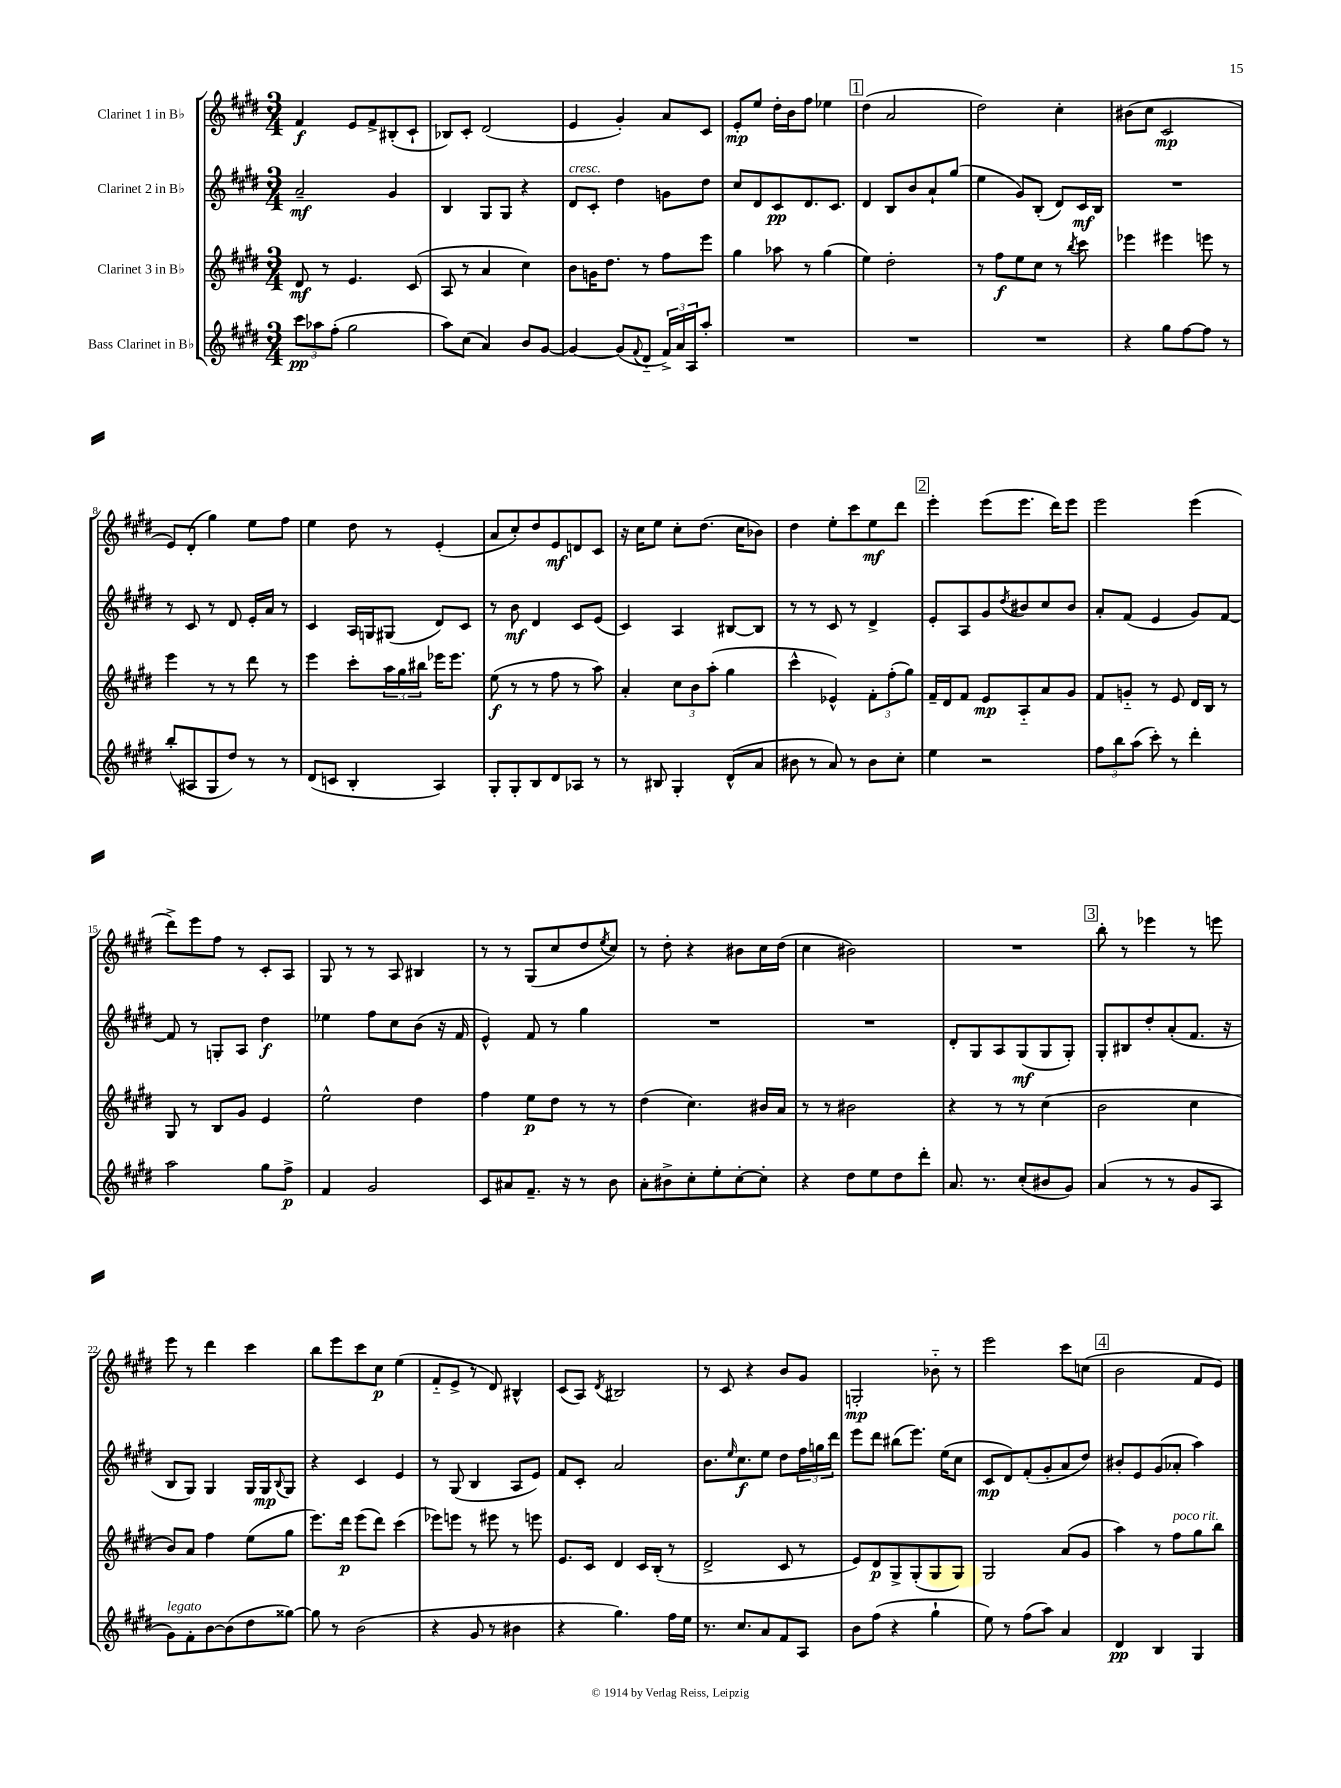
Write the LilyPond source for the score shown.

<<
\new StaffGroup <<
\new Staff = "s0" \with { instrumentName = "Clarinet 1 in Bb" } {
    \clef treble \key e \major \numericTimeSignature \time 3/4
    fis'4\f e'8 fis'8-> bis8-.( cis'8-! |
    bes8) cis'8-. dis'2( |
    e'4 gis'4-.) a'8 cis'8 |
    e'8-.\mp e''8 dis''16-. b'16 fis''8 ees''4 |
    \mark \markup { \box "1" } dis''4( a'2 |
    dis''2) cis''4-. |
    bis'8( cis''8 cis'2\mp |
    e'8) dis'8-.( gis''4) e''8 fis''8 |
    e''4 dis''8 r8 e'4-.( |
    a'8 cis''8-.) dis''8 e'8\mf d'8 cis'8 |
    r16 cis''16 e''8 cis''8-. dis''8.( cis''16 bes'8) |
    dis''4 e''8-. cis'''8 e''8\mf dis'''8 |
    \mark \markup { \box "2" } e'''4-. e'''8( e'''8. dis'''16) e'''8 |
    e'''2 e'''4( |
    dis'''8->) e'''8 fis''8 r8 cis'8-. a8 |
    gis8 r8 r8 a8 bis4 |
    r8 r8 gis8( cis''8 dis''8 \acciaccatura { e''8 } cis''8) |
    r8 dis''8-. r4 bis'8 cis''16 dis''16( |
    cis''4 bis'2) |
    R2. |
    \mark \markup { \box "3" } b''8-. r8 ees'''4 r8 e'''8 |
    e'''8 r8 dis'''4 cis'''4 |
    b''8 e'''8 cis'''8 cis''8\p e''4( |
    fis'8-_ e'8-> r8 dis'8) bis4-^ |
    cis'8( a8) \acciaccatura { dis'8 } bis2 |
    r8 cis'8 r4 b'8 gis'8 |
    g2-.\mp bes'8-_ r8 |
    e'''2 cis'''8 c''8( |
    \mark \markup { \box "4" } b'2 fis'8 e'8) \bar "|." |
}
\new Staff = "s1" \with { instrumentName = "Clarinet 2 in Bb" } {
    \clef treble \key e \major \numericTimeSignature \time 3/4
    a'2--\mf gis'4 |
    b4 gis8 gis8 r4 |
    dis'8^\markup { \italic "cresc." } cis'8-. dis''4 g'8 dis''8 |
    cis''8 dis'8 cis'8\pp dis'8. cis'8. |
    \mark \markup { \box "1" } dis'4 b8 b'8 a'8-! gis''8( |
    e''4 gis'8) b8-.( dis'8) cis'16\mf b16 |
    R2. |
    r8 cis'8 r8 dis'8 e'16-. a'16 r8 |
    cis'4 a16 g16 gis8( dis'8) cis'8 |
    r8 b'8\mf dis'4 cis'8 e'8( |
    cis'4) a4 bis8~ bis8 |
    r8 r8 cis'8 r8 dis'4-> |
    \mark \markup { \box "2" } e'8-. a8 gis'8 \acciaccatura { dis''8 } bis'8 cis''8 bis'8 |
    a'8-. fis'8( e'4 gis'8) fis'8~ |
    fis'8 r8 g8-. a8 dis''4\f |
    ees''4 fis''8 cis''8 b'8( r16 fis'16 |
    e'4-^) fis'8 r8 gis''4 |
    R2. |
    R2. |
    dis'8-. gis8 a8 gis8\mf( gis8 gis8-.) |
    \mark \markup { \box "3" } gis8-. bis8 dis''8-. a'8-.( fis'8. r16 |
    b8 gis8) gis4 gis16 gis16\mp \appoggiatura { b8 } gis8 |
    r4 cis'4 e'4 |
    r8 gis8( b4 a8 e'8) |
    fis'8 cis'8-. a'2 |
    b'8. \grace { e''16 } cis''8.\f e''8 dis''8 \tuplet 3/2 { fis''16 g''16 dis'''16 } |
    e'''8 dis'''8 bis''8( e'''8.) e''16( cis''8 |
    cis'8\mp dis'8) fis'8-.( gis'8-. a'8 dis''8) |
    \mark \markup { \box "4" } bis'8-. e'8 gis'8( aes'8-. a''4) \bar "|." |
}
\new Staff = "s2" \with { instrumentName = "Clarinet 3 in Bb" } {
    \clef treble \key e \major \numericTimeSignature \time 3/4
    dis'8\mf r8 e'4. cis'8( |
    a8 r8 a'4 cis''4) |
    b'8 g'16 dis''8. r8 fis''8 e'''8 |
    gis''4 aes''8 r8 gis''4( |
    \mark \markup { \box "1" } e''4) dis''2-. |
    r8 fis''8\f e''8 cis''8 r8 \acciaccatura { b''8 } cis'''8 |
    ees'''4 eis'''4 e'''8 r8 |
    e'''4 r8 r8 dis'''8 r8 |
    e'''4 cis'''8-. \tuplet 3/2 { a''16 gis''16 bis''16 } ees'''16 ees'''8. |
    e''8\f( r8 r8 fis''8 r8 a''8) |
    a'4-. \tuplet 3/2 { cis''8 b'8 a''8-.( } gis''4 |
    cis'''4-^ ees'4-^) \tuplet 3/2 { fis'8-. fis''8-.( gis''8) } |
    \mark \markup { \box "2" } fis'16-- dis'16 fis'8 e'8\mp a8-_ a'8 gis'8 |
    fis'8 g'8-_ r8 e'8 dis'16 b16 r8 |
    gis8 r8 b8 gis'8 e'4 |
    e''2-^ dis''4 |
    fis''4 e''8\p dis''8 r8 r8 |
    dis''4( cis''4.) bis'16 a'16 |
    r8 r8 bis'2 |
    r4 r8 r8 cis''4( |
    \mark \markup { \box "3" } b'2 cis''4 |
    b'8) a'8 fis''4 e''8( gis''8 |
    e'''8.) dis'''16\p e'''8( dis'''8) cis'''4( |
    ees'''8) e'''8 r8 eis'''8 r8 e'''8 |
    e'8. cis'16 dis'4 cis'16 b16-.( r8 |
    dis'2-> cis'8 r8 |
    e'8) dis'8\p gis8-> gis8-.( gis8 gis8) |
    gis2 a'8( gis'8 |
    \mark \markup { \box "4" } a''4) r8 fis''8^\markup { \italic "poco rit." } gis''8 b''8 \bar "|." |
}
\new Staff = "s3" \with { instrumentName = "Bass Clarinet in Bb" } {
    \clef treble \key e \major \numericTimeSignature \time 3/4
    \tuplet 3/2 { cis'''8\pp aes''8 fis''8-.( } gis''2 |
    a''8) cis''8( a'4) b'8 gis'8~ |
    gis'4~ gis'8( \appoggiatura { fis'8 } dis'8-_ \tuplet 3/2 { fis'16->) a'16 a16 } a''8-. |
    R2. |
    \mark \markup { \box "1" } R2. |
    R2. |
    r4 gis''8 fis''8~ fis''8 r8 |
    b''8-.( ais8 gis8 dis''8) r8 r8 |
    dis'8( c'8 b4-. a4) |
    gis8-. gis8-. b8 dis'8 aes8 r8 |
    r8 bis8 gis4-. dis'8-^( a'8 |
    bis'8 r8 a'8) r8 bis'8 cis''8-. |
    \mark \markup { \box "2" } e''4 r2 |
    \tuplet 3/2 { fis''8 b''8 a''8( } cis'''8-.) r8 dis'''4-. |
    a''2 gis''8 fis''8->\p |
    fis'4 gis'2 |
    cis'8 ais'8 fis'8.-- r16 r8 b'8 |
    a'8-. bis'8-> cis''8-. e''8-. cis''8~-. cis''8-. |
    r4 dis''8 e''8 dis''8 dis'''8-. |
    a'8. r8. cis''8-.( bis'8 gis'8) |
    \mark \markup { \box "3" } a'4( r8 r8 gis'8 a8 |
    gis'8^\markup { \italic "legato" }) fis'8-. b'8~ b'8( dis''8 gisis''8~) |
    gisis''8 r8 b'2( |
    r4 gis'8 r8 bis'4 |
    r4 gis''4.) fis''16 e''16 |
    r8. cis''8. a'8 fis'8 a8 |
    b'8 fis''8( r4 gis''4-! |
    e''8) r8 fis''8( a''8) a'4 |
    \mark \markup { \box "4" } dis'4\pp b4 gis4 \bar "|." |
}
>>
>>
